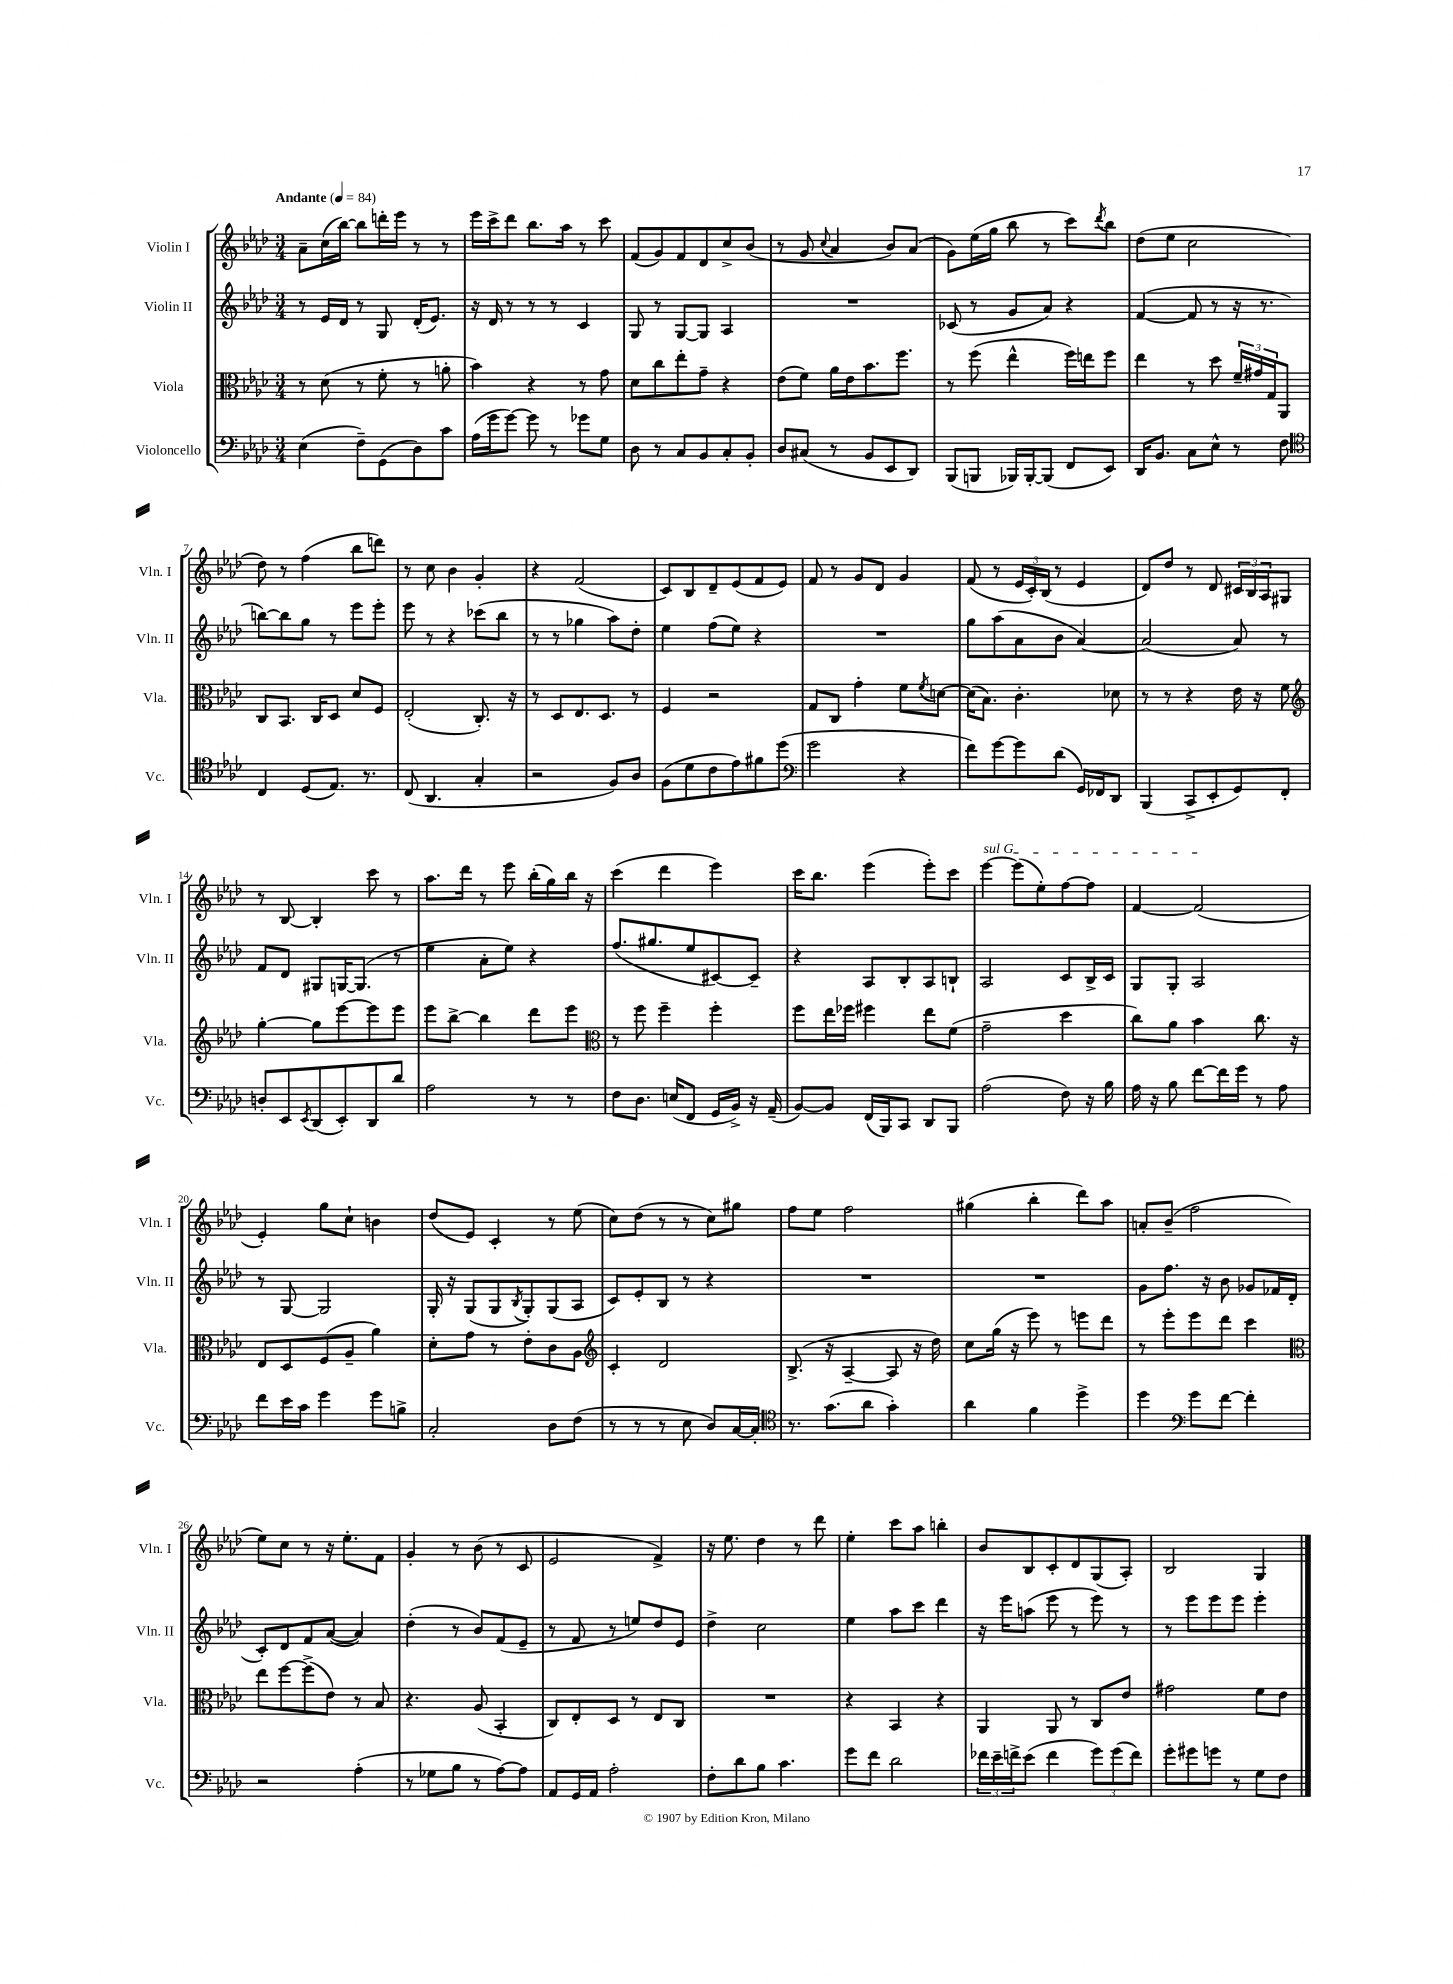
<<
\new StaffGroup <<
\new Staff = "s0" \with { instrumentName = "Violin I" shortInstrumentName = "Vln. I" } {
    \clef treble \key aes \major \numericTimeSignature \time 3/4 \tempo "Andante" 4 = 84
    aes'8-- c''16( bes''16~) bes''8 d'''16-. ees'''16 r8 r8 |
    ees'''16 c'''16-> des'''8 bes''8. aes''16 r8 c'''8 |
    f'8( g'8) f'8 des'8 c''8-> bes'8( |
    r8 g'8 \appoggiatura { c''8 } aes'4 bes'8) aes'8( |
    g'8) ees''16( g''16 bes''8 r8 c'''8) \acciaccatura { des'''8 } bes''8 |
    des''8( ees''8 c''2 |
    des''8) r8 f''4( bes''8 d'''8) |
    r8 c''8 bes'4 g'4-. |
    r4 f'2( |
    c'8) bes8 des'8-- ees'8( f'8 ees'8) |
    f'8 r8 g'8 des'8 g'4 |
    f'8( r8 \tuplet 3/2 { ees'16 c'16-.) bes16( } r8 ees'4 |
    des'8) des''8 r8 des'8 \tuplet 3/2 { cis'16 bes16 aes16 } gis8 |
    r8 bes8~ bes4-. c'''8 r8 |
    aes''8. des'''16 r8 ees'''8 bes''16-.( g''16) bes''16 r16 |
    c'''4( des'''4 ees'''4) |
    c'''16 bes''8. ees'''4( ees'''8-.) c'''8 |
    \once \override TextSpanner.bound-details.left.text = \markup { \italic "sul G" } ees'''4~\startTextSpan ees'''8( ees''8-.) f''8~ f''8 |
    f'4~ f'2\stopTextSpan( |
    ees'4-.) g''8 c''8-! b'4 |
    des''8( ees'8) c'4-. r8 ees''8( |
    c''8) des''8( r8 r8 c''8) gis''8 |
    f''8 ees''8 f''2 |
    gis''4( bes''4-. des'''8) aes''8 |
    a'8-. bes'8--( f''2 |
    ees''8) c''8 r8 r16 ees''8.-. f'8 |
    g'4-. r8 bes'8( r8 c'8 |
    ees'2 f'4->) |
    r16 ees''8. des''4 r8 des'''8 |
    ees''4-. c'''8 aes''8 b''4-. |
    bes'8 bes8 c'8-. des'8 g8( aes8-.) |
    bes2 g4 \bar "|." |
}
\new Staff = "s1" \with { instrumentName = "Violin II" shortInstrumentName = "Vln. II" } {
    \clef treble \key aes \major \numericTimeSignature \time 3/4
    r8 ees'16 des'16 r8 g8 des'16-.( ees'8.) |
    r16 des'16 r8 r8 r8 c'4 |
    g8 r8 g8~ g8 aes4 |
    R2. |
    ces'8( r8 g'8 aes'8) r4 |
    f'4~( f'8 r8 r16 r8. |
    b''8~) b''8 g''8 r8 ees'''8 ees'''8-. |
    ees'''8 r8 r4 ces'''8( bes''8 |
    r8 r8 ges''4 aes''8) des''8-. |
    ees''4 f''8( ees''8) r4 |
    R2. |
    g''8 aes''8( aes'8 bes'8 aes'4~) |
    aes'2( aes'8) r8 |
    f'8 des'8 gis8 g16~ g8.( r8 |
    ees''4 aes'8-. ees''8) r4 |
    f''8.( gis''8. ees''8 cis'8~) cis'8-- |
    r4 aes8 bes8-. aes8 b8-! |
    aes2 c'8 bes16-> c'16 |
    g8 g8-. aes2 |
    r8 g8~ g2 |
    g16-. r16 g8( g8 \acciaccatura { bes8 } g8-.) g8( aes8 |
    c'8) ees'8-. bes8 r8 r4 |
    R2. |
    R2. |
    g'8 f''8. r16 bes'8 ges'8 fes'16 des'16( |
    c'8-.) des'8 f'8 aes'8~( aes'4) |
    des''4-.( r8 bes'8) f'8( ees'8-- |
    r8 f'8 r8 e''8) des''8 ees'8 |
    des''4-> c''2 |
    ees''4 aes''8 c'''8 des'''4 |
    r16 ees'''16 a''8( ees'''8 r8 ees'''8) r8 |
    r8 ees'''8 ees'''8 ees'''8 ees'''4-. \bar "|." |
}
\new Staff = "s2" \with { instrumentName = "Viola" shortInstrumentName = "Vla." } {
    \clef alto \key aes \major \numericTimeSignature \time 3/4
    r8 des'8( r8 f'8-. r8 a'8-. |
    bes'4) r4 r8 g'8 |
    des'8 c''8 ees''8-. g'8-- r4 |
    ees'8( f'8) aes'16 ees'16 bes'8. f''8. |
    r8 f''8( ees''4-^ f''16) e''16 f''8 |
    ees''4 r8 des''8 \tuplet 3/2 { f'16-- gis'16 g16 } aes,8 |
    c8 bes,8. c16 des8 des'8 f8 |
    ees2-.( c8.-.) r16 |
    r8 des8 ees8. des8. r8 |
    f4 r2 |
    g8 c8 g'4-. f'8 \acciaccatura { f'8 } d'8~ |
    d'16( bes8.) c'4.-. des'8 |
    r8 r8 r4 ees'16 r16 f'8 |
    \clef treble g''4~-. g''8 ees'''8~ ees'''8 ees'''8 |
    ees'''8 bes''8~-> bes''4 des'''8 ees'''8 |
    \clef alto r8 f''8 f''4-- f''4-. |
    f''8 ees''16 fes''16 fis''4 ees''8 f'8( |
    g'2-- des''4 |
    c''8) aes'8 bes'4 c''8. r16 |
    ees8 des8 f8( aes8-- aes'4) |
    des'8-. g'8 r8 ees'8-. c'8 aes8 |
    \clef treble c'4-. des'2 |
    bes8.->( r16 aes4~-- aes8 r16 des''16) |
    c''8 g''16( r16 ees'''8) r8 e'''8 des'''8 |
    r8 ees'''8-. ees'''8 des'''8 c'''4 |
    \clef alto ees''8 f''8~ f''8->( ees'8) r8 bes8 |
    r4. aes8( bes,4-. |
    c8) ees8-. des8 r8 ees8 c8 |
    R2. |
    r4 bes,4 r4 |
    aes,4 aes,8 r8 c8 ees'8 |
    gis'2 f'8 ees'8 \bar "|." |
}
\new Staff = "s3" \with { instrumentName = "Violoncello" shortInstrumentName = "Vc." } {
    \clef bass \key aes \major \numericTimeSignature \time 3/4
    ees4( f8--) g,8( des8) c'8 |
    aes16( g'16 g'8~) g'8 r8 ges'8 g8 |
    des8 r8 c8 bes,8 c8-. bes,8-. |
    des8 cis8( r8 bes,8 ees,8 des,8) |
    bes,,8( b,,8 bes,,16) bes,,16~-. bes,,8( f,8 ees,8) |
    des,16 bes,8. c8 ees8-^ r8 f8 |
    \clef tenor c4 des8( ees8.) r8. |
    c8( aes,4. g4-. |
    r2 f8) aes8 |
    f8( des'8 c'8 ees'8) fis'8 des''8( |
    \clef bass g'2 r4 |
    f'8) g'8~ g'8 des'8( g,16) fes,16 des,8 |
    bes,,4( c,8-> ees,8-. g,8) f,8-. |
    d8-. ees,8 \acciaccatura { ees,8 } des,8( ees,8-.) des,8 des'8 |
    aes2 r8 r8 |
    f8 des8. e16( f,8 g,16 bes,16->) r16 aes,16--( |
    bes,8~) bes,8 f,16( bes,,16) c,8 des,8 bes,,8 |
    aes2( f8) r16 bes16 |
    aes16 r16 bes8 f'8~ f'16 g'16 r8 aes8 |
    f'8 ees'16 c'16 g'4 g'8 b8-> |
    c2-. des8 f8( |
    r8 r8 r8 ees8 des8) c16~ c16-. |
    \clef tenor r8. g'8.( aes'8 g'4-.) |
    aes'4 f'4 des''4-> |
    des''4 \clef bass g'8 f'8~ f'4-. |
    r2 aes4-.( |
    r8 ges8 bes8 r8 aes8~) aes8 |
    aes,8 g,16 aes,16 aes2-. |
    f8-. des'8 bes8 c'4. |
    g'8 f'8 des'2 |
    \tuplet 3/2 { fes'16 ees'16-- f'16-> } ees'8( f'4 \tuplet 3/2 { g'8) g'8( f'8) } |
    g'8-. gis'8 g'8 r8 g8 f8 \bar "|." |
}
>>
>>
